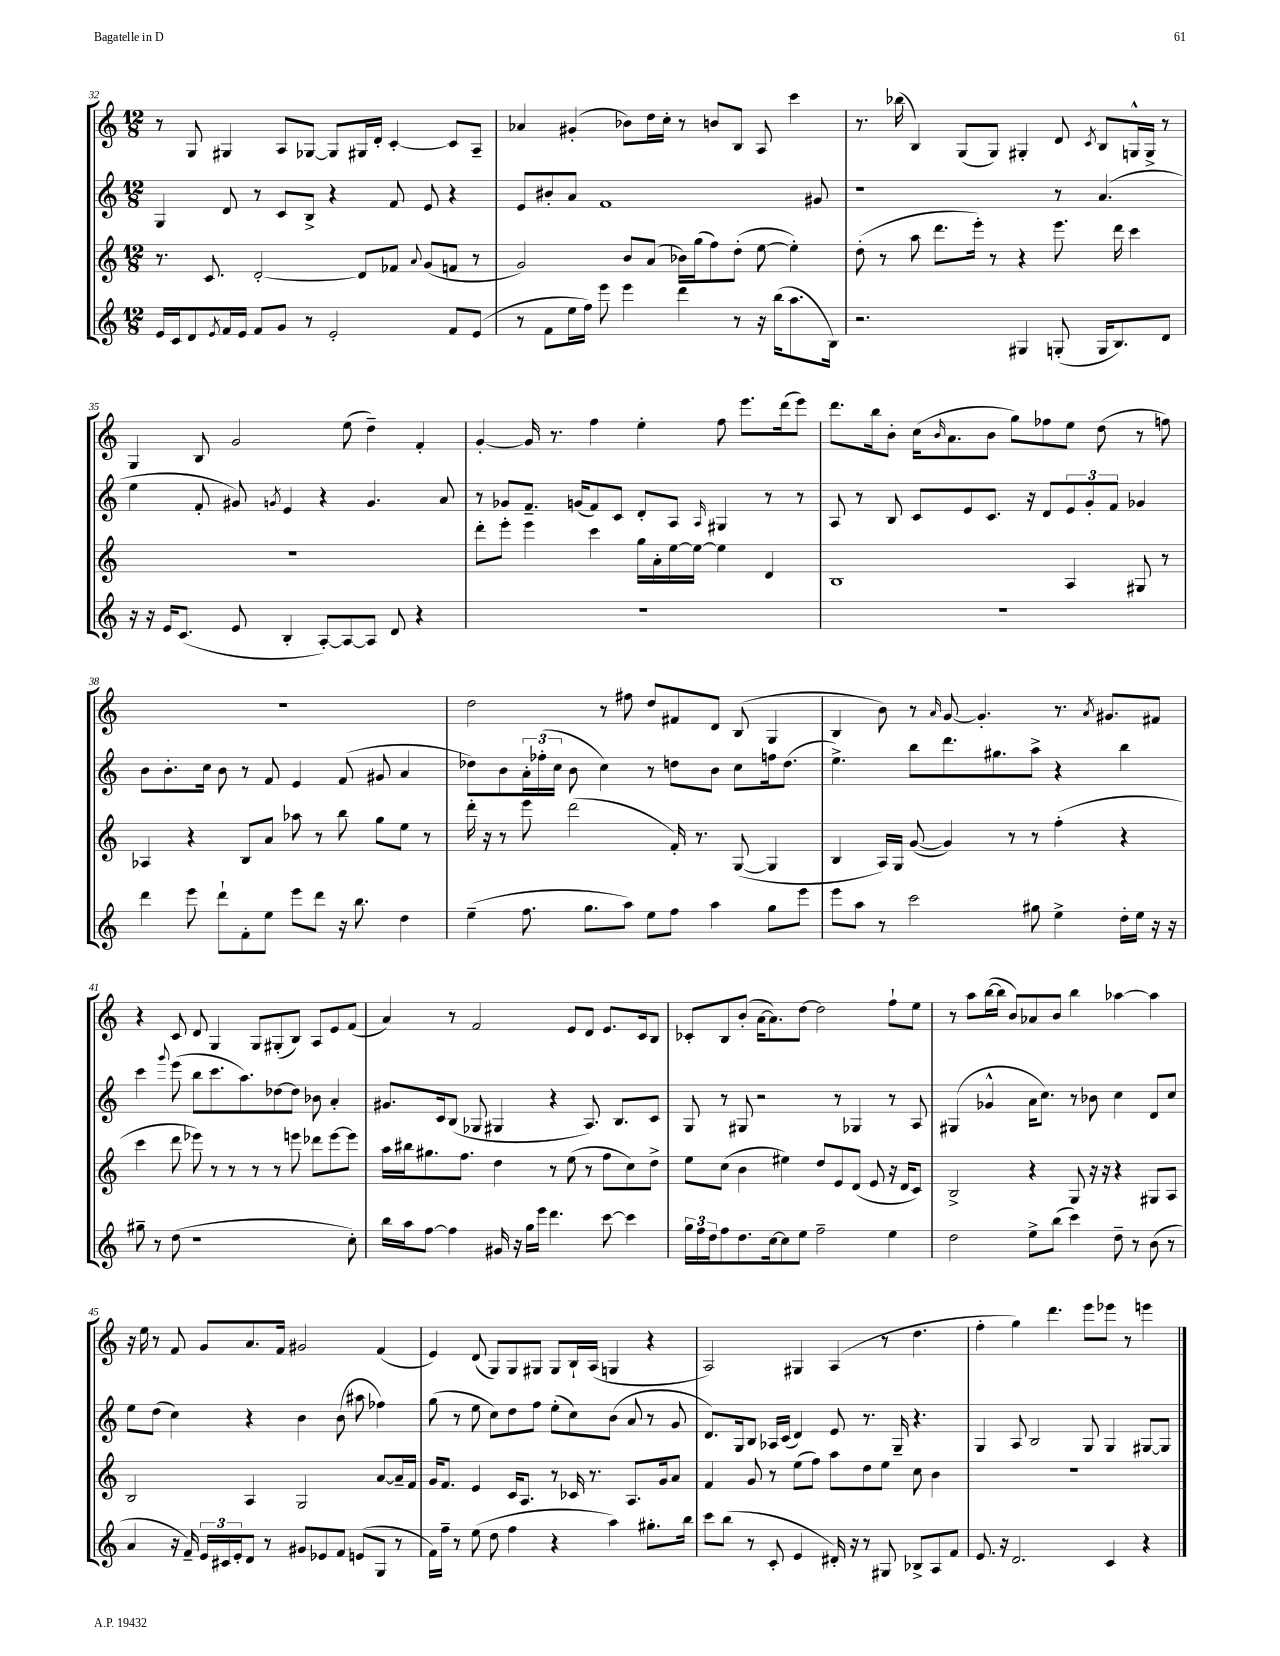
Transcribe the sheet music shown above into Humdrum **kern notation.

**kern	**kern	**kern	**kern
*staff4	*staff3	*staff2	*staff1
*clefG2	*clefG2	*clefG2	*clefG2
*k[]	*k[]	*k[]	*k[]
*M12/8	*M12/8	*M12/8	*M12/8
16e	8.r	4G	8r
16c	.	.	.
8d	.	.	8G
.	8.c	.	.
8qe	.	.	.
16f	.	8d	4G#
16e	.	.	.
8f	[2d'	8r	.
8g	.	8c	8A
8r	.	8B^	[8G-
2e'	.	4r	8G-]
.	8d]	.	16G#
.	.	.	16d'
.	8f-	8f	[4c'
.	8qqa	.	.
.	(8g	8e	.
8f	8f	4r	8c]
(8e	8r	.	8A~
=	=	=	=
8r	2g)	8e	4a-
8f	.	8b#'	.
16ee	.	8a	(4g#'
16ff)	.	.	.
8eee	.	1f	.
4eee	8b	.	8b-)
.	(8a	.	16dd
.	.	.	16cc'
4ddd	16b-)	.	8r
.	(16gg	.	.
.	8ff)	.	8b
8r	(8dd'	.	8B
16r	[8ee	.	8A
(16bb	.	.	.
8.aa	4ee'])	.	4ccc
.	.	8g#	.
16B)	.	.	.
=	=	=	=
2.r	(8dd'	1r	8.r
.	8r	.	.
.	.	.	(16bb-
.	8aa	.	4B)
.	8.ddd	.	.
.	.	.	(8G
.	16eee')	.	.
.	8r	.	8G)
4G#	4r	.	4G#'
(8G'	8.eee	8r	8d
.	.	.	8qc
16G	.	(4.a	8B
8.B)	16ddd	.	.
.	4ccc	.	16G^^
.	.	.	16G^
8d	.	.	8r
=	=	=	=
16r	1.r	4ee	4G
16r	.	.	.
16e	.	.	.
(8.c	.	.	.
.	.	8f'	8B
8e	.	8g#)	2g
.	.	8qg	.
4B'	.	4e	.
[8A')	.	4r	.
8A_	.	.	(8ee
8A]	.	4.g	4dd~)
8d	.	.	.
4r	.	.	4f'
.	.	8a	.
=	=	=	=
1.r	8ddd'	8r	[4g'
.	8eee'	8g-	.
.	4eee	8.f~	16g]
.	.	.	8.r
.	.	(16g	.
.	4ccc	8f)	4ff
.	.	8c	.
.	16gg	8d'	4ee'
.	16a'	.	.
.	[16ee	8A	.
.	16ee_	.	.
.	.	16qqA	.
.	4ee]	4G#	8ff
.	.	.	8.eee
.	4d	8r	.
.	.	.	(16ddd
.	.	8r	8eee)
=	=	=	=
1.r	1B	8A	8.ddd
.	.	8r	.
.	.	.	16bb
.	.	8B	8b'
.	.	8c	(16cc
.	.	.	16qqb
.	.	.	8.a
.	.	8e	.
.	.	8.c	8b
.	.	.	8gg)
.	.	16r	.
.	.	8d	8ff-
.	4A	12e	8ee
.	.	12g'	.
.	.	.	(8dd
.	.	12f	.
.	8G#	4g-	8r
.	8r	.	8ff)
=	=	=	=
4ddd	4A-	8b	1.r
.	.	8.b'	.
8eee	4r	.	.
.	.	16cc	.
8ddd`	.	8b	.
8f'	8B	8r	.
8ee	8a	8f	.
8eee	8aa-	4e	.
8ddd	8r	.	.
16r	8bb	(8f	.
8.bb	.	.	.
.	8gg	8g#	.
4dd	8ee	4a	.
.	8r	.	.
=	=	=	=
(4ee~	16ddd'	8dd-)	2dd
.	16r	.	.
.	8r	8b	.
8.ff	8eee	24a'	.
.	.	(24ff-'	.
.	.	24cc	.
.	(2ddd	8b	.
8.gg	.	.	.
.	.	4cc)	8r
8aa)	.	.	8ff#
8ee	.	8r	8dd
8ff	16f')	8dd	8f#
.	8.r	.	.
4aa	.	8b	8d
.	([8G	8cc	(8B
8gg	4G]	16ff	4G
.	.	(8.dd	.
8eee	.	.	.
=	=	=	=
8eee	4B	4.ee^)	4B
8aa	.	.	.
8r	16A)	.	8b)
.	16G	.	.
2ccc	([8g	8bb	8r
.	.	.	16qqa
.	4g])	8.ddd	[8g
.	.	.	4.g']
.	.	8.gg#	.
.	8r	.	.
8gg#	8r	8aa^	.
4ee^	(4ff'	4r	8.r
.	.	.	8qa
.	.	.	8.g#
16dd'	4r	4bb	.
16ee	.	.	.
16r	.	.	8f#
16r	.	.	.
=	=	=	=
8gg#~	4ccc	4ccc	4r
8r	.	.	.
.	.	8qqggg	.
(8dd	8ddd	(8eee	8c
1r	8eee-)	8bb	8d
.	8r	8.ccc	4G
.	8r	.	.
.	.	8.aa)	.
.	8r	.	8G
.	8r	[8dd-	(8G#'
.	8eee	8dd-]	8B)
.	8ddd-	8b-	8A
.	[8eee	4a'	8e
8cc')	8eee]	.	(8f
=	=	=	=
16bb	16aa	8.g#	4a)
16aa	16bb#	.	.
[8ff	8.gg#	.	.
.	.	16c	.
4ff]	.	(8B	8r
.	8.ff	.	.
.	.	8G-	2f
16g#	4dd	4G#	.
16r	.	.	.
16gg	.	.	.
16eee	.	.	.
4.ddd	8r	4r	.
.	(8ee	.	8e
.	8r	8.A)	8d
[8ccc	8ff	.	8.e
.	.	8.B	.
4ccc]	8cc)	.	.
.	.	.	16c
.	8dd^	8c	8B
=	=	=	=
24gg	8ee	8G	8c-'
24ff	.	.	.
24dd	.	.	.
8ff	(8cc	8r	8B
8.dd	4b	8G#	(8b'
.	.	2r	[16a
[16cc	.	.	8.a])
8cc]	4ee#)	.	.
8ee	.	.	[8dd
2ff~	8dd	.	2dd]
.	8e	8r	.
.	(8d	4G-	.
.	8e	.	.
4ee	16r	8r	8ff`
.	16d	.	.
.	8c)	8A	8ee
=	=	=	=
2dd	2B^	(4G#	8r
.	.	.	8aa
.	.	4g-^^	([16bb
.	.	.	16bb]
.	.	.	8b)
8ee^	4r	16a	8a-
.	.	8.cc)	.
(8bb	.	.	8b
4ccc)	8G	8r	4bb
.	16r	8b-	.
.	16r	.	.
8dd~	4r	4cc	[4aa-
8r	.	.	.
(8b	8G#	8d	4aa-]
8r	8A	8cc	.
=	=	=	=
4a	2B	8ee	16r
.	.	.	16ee
.	.	(8dd	8r
16r	.	4cc)	8f
16f~)	.	.	.
24e	.	.	8g
24c#	.	.	.
24e'	.	.	.
8d	4A	4r	8.a
8r	.	.	.
.	.	.	16f
8g#	2G	4b	2g#
8e-	.	.	.
8f	.	(8b	.
(8e	.	8aa#	.
8G	[8a	4ff-)	(4f
8r	16a~]	.	.
.	16f	.	.
=	=	=	=
16f)	16g	(8gg	4e)
16ff~	8.f	.	.
8r	.	8r	.
(8ee	4e	8ee	(8d
8dd	.	8cc)	8G)
4ff	16c	8dd	8G
.	8.A	.	.
.	.	8ff	8G#
4r	8r	(8ee'	8G#
.	16c-	8cc)	16B`
.	8.r	.	(16A
4aa)	.	(8b	4G
.	8.A	8a	.
8.gg#'	.	8r	4r
.	16g	.	.
.	8a	8g	.
16bb	.	.	.
=	=	=	=
8ccc	4f	8.d)	2A)
(8bb	.	.	.
.	.	16G	.
8r	8g	8B	.
8c'	8r	16A-	.
.	.	(16c	.
4e	(8ee	4d)	4G#
.	8ff)	.	.
16d#')	8aa	8e	(4A
16r	.	.	.
8r	8dd	8.r	.
8G#	8ee	.	8r
.	.	16G~	.
8B-^	8cc	4.r	4.dd
8A	4b	.	.
8f	.	.	.
=	=	=	=
8.e	1.r	4G	4ff'
16r	.	.	.
2.d	.	8A	4gg)
.	.	2B	.
.	.	.	4.ddd
.	.	8G	8eee
4c	.	4G	8eee-
.	.	.	8r
4r	.	[8G#	4eee
.	.	8G#]	.
==	==	==	==
*-	*-	*-	*-
